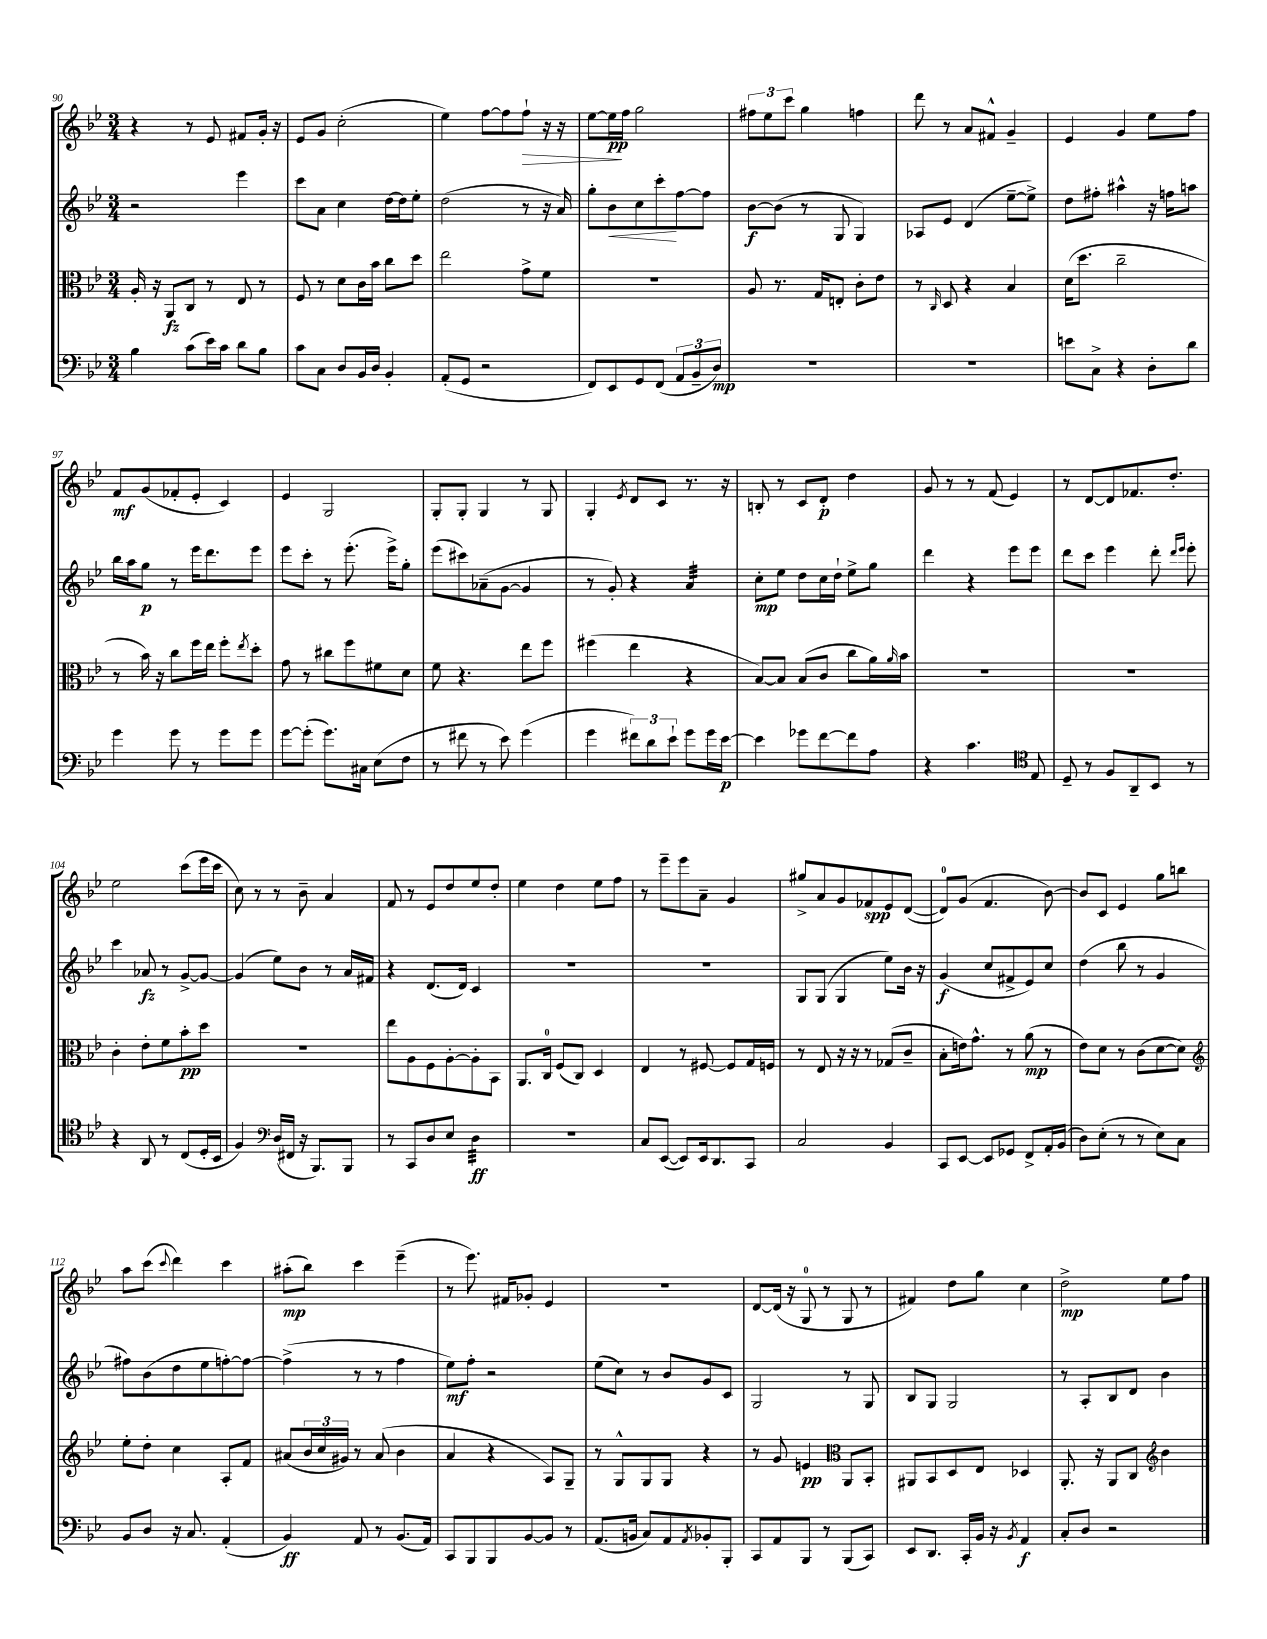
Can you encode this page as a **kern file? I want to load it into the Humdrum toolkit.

**kern	**kern	**kern	**kern
*staff4	*staff3	*staff2	*staff1
*clefF4	*clefC3	*clefG2	*clefG2
*k[b-e-]	*k[b-e-]	*k[b-e-]	*k[b-e-]
*M3/4	*M3/4	*M3/4	*M3/4
4B-\	16A'/	2r	4r
.	16r	.	.
.	8AA/L	.	.
(8c\L	8C/J	.	8r
16e-\L)	8r	.	8e-/
16c\JJ	.	.	.
8d\L	8E-/	4eee-\	8f#/L
8B-\J	8r	.	16g'/Jk
.	.	.	16r
=	=	=	=
8c\L	8F/	8ccc\L	8e-/L
8C\J	8r	8a\J	8g/J
8D/L	8d\L	4cc\	(2cc'\
16BB-/L	16c\L	.	.
16D/JJ	16b-\JJ	.	.
4BB-'/	8cc\L	[16dd\LL	.
.	.	16dd\]J	.
.	8dd\J	8ee-'\J	.
=	=	=	=
(8AA'/L	2ee-\	(2dd\	4ee-\)
8GG/J	.	.	.
2r	.	.	[8ff\L
.	.	.	8ff\]
.	8g^\L	8r	8ff`\J
.	8f\J	16r	16r
.	.	16a/)	16r
=	=	=	=
8FF/L)	2.r	8gg'\L	[8ee-\L
8EE-/	.	8b-\	16ee-\]L
.	.	.	16ff\JJ
8GG/	.	8cc\	2gg\
(8FF/J	.	8ccc'\	.
12AA/L	.	[8ff\	.
12BB-~/	.	.	.
.	.	8ff\]J	.
12D/J)	.	.	.
=	=	=	=
2.r	8A/	[8b-\L	12ff#\L
.	.	.	12ee-\
.	8.r	(8b-\]J	.
.	.	.	12ccc\J
.	.	8r	4gg\
.	16G/LK	.	.
.	8E'/J	8G/	.
.	8c'\L	4G/)	4ff\
.	8e-\J	.	.
=	=	=	=
2.r	8r	8A-/L	8ddd\
.	16qqC/	.	.
.	8D/	8e-/J	8r
.	4r	(4d/	8a/L
.	.	.	8f#^^/J
.	4B-/	[8ee-~\L	4g~/
.	.	8ee-^\]J)	.
=	=	=	=
8e\L	(16d\LK	8dd\L	4e-/
.	8.dd\J	.	.
8C^\J	.	8ff#'\J	.
4r	2cc~\	4aa#^^\	4g/
8D'\L	.	16r	8ee-\L
.	.	16ff\LK	.
8d\J	.	8aa\J	8ff\J
=	=	=	=
4g\	8r	16bb-\LL	8f/L
.	.	16aa\J	.
.	16b-\)	8gg\J	(8g/
.	16r	.	.
8g\	8cc\L	8r	8f-'/
8r	16ff\L	16eee-\LK	8e-'/J
.	16ee-\JJ	8.ddd\	.
8g\L	8ff'\L	.	4c/)
.	8qee-/	.	.
8g\J	8dd'\J	8eee-\J	.
=	=	=	=
[8g\L	8g\	8eee-\L	4e-/
(8g'\]J	8r	8ccc'\J	.
8.g\L)	8cc#\L	8r	2G/
.	8ff\	(8.eee-'\	.
16C#\Jk	.	.	.
(8E-\L	8f#\	.	.
.	.	16eee-^\LK)	.
8F\J	8d\J	8gg'\J	.
=	=	=	=
8r	8f\	(8eee-\L	8G'/L
8f#\	4.r	8ccc#\)	8G'/J
8r	.	(8a-~\	4G/
8e-\)	.	[8g\J	.
(4g\	8ee-\L	4g/]	8r
.	8ff\J	.	8G/
=	=	=	=
4g\	(4ff#\	8r	4G'/
.	.	8g'/)	.
.	.	.	8qe-/
12f#\L)	4ee-\	4r	8d/L
12d\	.	.	.
.	.	.	8c/J
12e-`\J	.	.	.
8g\L	4r	4a/	8.r
16g\L	.	.	.
[16e-\JJ	.	.	16r
=	=	=	=
4e-\]	[8B-/L)	8cc'\L	8B'/
.	8B-/]J	8ee-\J	8r
8g-\L	(8B-/L	8dd\L	8c/L
[8f\	8c/J	16cc\L	8d'/J
.	.	16dd`\JJ	.
8f\]	8cc\L	8ee-^\L	4dd\
8A\J	16a\L)	8gg\J	.
.	16qqa/	.	.
.	16b-\JJ	.	.
=	=	=	=
4r	2.r	4ddd\	8g/
.	.	.	8r
4.c\	.	4r	8r
.	.	.	(8f/
.	.	8eee-\L	4e-/)
*clefC4	*	*	*
8E-/	.	8eee-\J	.
=	=	=	=
8D~/	2.r	8ddd\L	8r
8r	.	8ccc\J	[8d/L
8F/L	.	4eee-\	8d/]
8AA~/	.	.	8.f-/
8BB-/J	.	8ddd'\	.
.	.	.	8.dd'/J
.	.	16qqddd/LL	.
.	.	16qqeee-/JJ	.
8r	.	8eee-'\	.
=	=	=	=
4r	4c'\	4ccc\	2ee-\
8AA/	8e-'\L	8a-/	.
8r	8f\	8r	.
(8C/L	8b-'\	[8g^/L	(8ccc\L
16D'/L	8dd\J	8g/_J	16eee-\L
16BB-/JJ	.	.	16ccc\JJ
=	=	=	=
4F/)	2.r	(4g/]	8cc\)
.	.	.	8r
*clefF4	*	*	*
(16D/LL	.	8ee-\L)	8r
16FF#/JJ	.	.	.
16r	.	8b-\J	8b-~\
8.BBB-/L)	.	.	.
.	.	8r	4a/
8BBB-/J	.	16a/LL	.
.	.	16f#/JJ	.
=	=	=	=
8r	8ee-\L	4r	8f/
8CC/L	8A\	.	8r
8D/	8F\	(8.d/L	8e-/L
8E-/J	[8A'\	.	8dd/
.	.	16d/Jk)	.
4D\	8A'\]	4c/	8ee-/
.	8BB-\J	.	8dd'/J
=	=	=	=
2.r	8.AA/L	2.r	4ee-\
.	16C/Jk	.	.
.	(8F/L	.	4dd\
.	8C/J)	.	.
.	4D/	.	8ee-\L
.	.	.	8ff\J
=	=	=	=
8C/L	4E-/	2.r	8r
([8EE-/J	.	.	8eee-~\L
8EE-/]L)	8r	.	8eee-\
16EE-/k	[8F#/	.	8a~\J
8.DD/	.	.	.
.	8F#/]L	.	4g/
8CC/J	16G/L	.	.
.	16F/JJ	.	.
=	=	=	=
2C/	8r	8G/L	8gg#^/L
.	8E-/	(8G/J	8a/
.	16r	4G/	8g/
.	16r	.	.
.	8r	.	8f-/
4BB-/	(8G-/L	8ee-\L)	8e-/
.	8c~/J	16b-\Jk	([8d/J
.	.	16r	.
=	=	=	=
8CC/L	8B-'\L	(4g/	8d/]L)
[8EE-/J	16e\k)	.	(8g/J
.	8.g^^\J	.	.
8EE-/]L	.	8cc/L	4.f/
8GG-/J	8r	8f#^/	.
8FF^/L	(8a\	8e-/)	.
16AA'/L	8r	8cc/J	[8b-\)
(16BB-/JJ	.	.	.
=	=	=	=
8D\L)	8e-\L)	(4dd\	8b-/]L
(8E-'\J	8d\J	.	8c/J
8r	8r	8bb-\	4e-/
8r	(8c\L	8r	.
8E-\L)	[8d\	4g/	8gg\L
8C\J	8d\]J)	.	8bb\J
=	=	=	=
*	*clefG2	*	*
8BB-/L	8ee-'\L	8ff#\L)	8aa\L
8D/J	8dd'\J	(8b-\	(8ccc\J
.	.	.	8qqccc/
16r	4cc\	8dd\	4ddd\)
8.C/	.	.	.
.	.	8ee-\	.
(4AA'/	8A'/L	[8ff'\)	4ccc\
.	8f/J	8ff\_J	.
=	=	=	=
4BB-/)	(8a#/L	(4ff^\]	(8aa#'\L
.	24b-/L	.	8bb-\J)
.	24cc/	.	.
.	24g#/JJ)	.	.
8AA/	8r	8r	4ccc\
8r	(8a#/	8r	.
(8.BB-/L	4b-\	4ff\	(4eee-~\
16AA/Jk)	.	.	.
=	=	=	=
8CC/L	4a/	8ee-\L)	8r
8BBB-/	.	8ff'\J	8.eee-\)
8BBB-/	4r	2r	.
.	.	.	16f#/LK
[8BB-/	.	.	8g-'/J
8BB-/]J	8A/L)	.	4e-/
8r	8G~/J	.	.
=	=	=	=
(8.AA/L	8r	(8ee-\L	2.r
.	8G^^/L	8cc\J)	.
16BB/Jk	.	.	.
8C/L)	8G/	8r	.
8AA/	8G/J	8b-/L	.
8qAA/	.	.	.
8BB-'/	4r	8g/	.
8BBB-'/J	.	8c/J	.
=	=	=	=
8CC/L	8r	2G/	[8d/L
8AA/	8g/	.	(16d/]Jk
.	.	.	16r
8BBB-/J	4e/	.	8G/
8r	.	.	8r
*	*clefC3	*	*
(8BBB-/L	8AA/L	8r	8G/
8CC/J)	8BB-'/J	8G/	8r
=	=	=	=
8EE-/L	8AA#/L	8B-/L	4f#/)
8.DD/J	8BB-/	8G/J	.
.	8D/	2G/	8dd\L
16CC'/LL	.	.	.
16BB-/JJ	8E-/J	.	8gg\J
16r	.	.	.
8qBB-/	.	.	.
4AA/	4D-/	.	4cc\
=	=	=	=
8C'/L	8.AA'/	8r	2dd^\
8D/J	.	8A'/L	.
.	16r	.	.
2r	8AA/L	8B-/	.
.	8C/J	8d/J	.
*	*clefG2	*	*
.	4b-\	4b-\	8ee-\L
.	.	.	8ff\J
==	==	==	==
*-	*-	*-	*-
